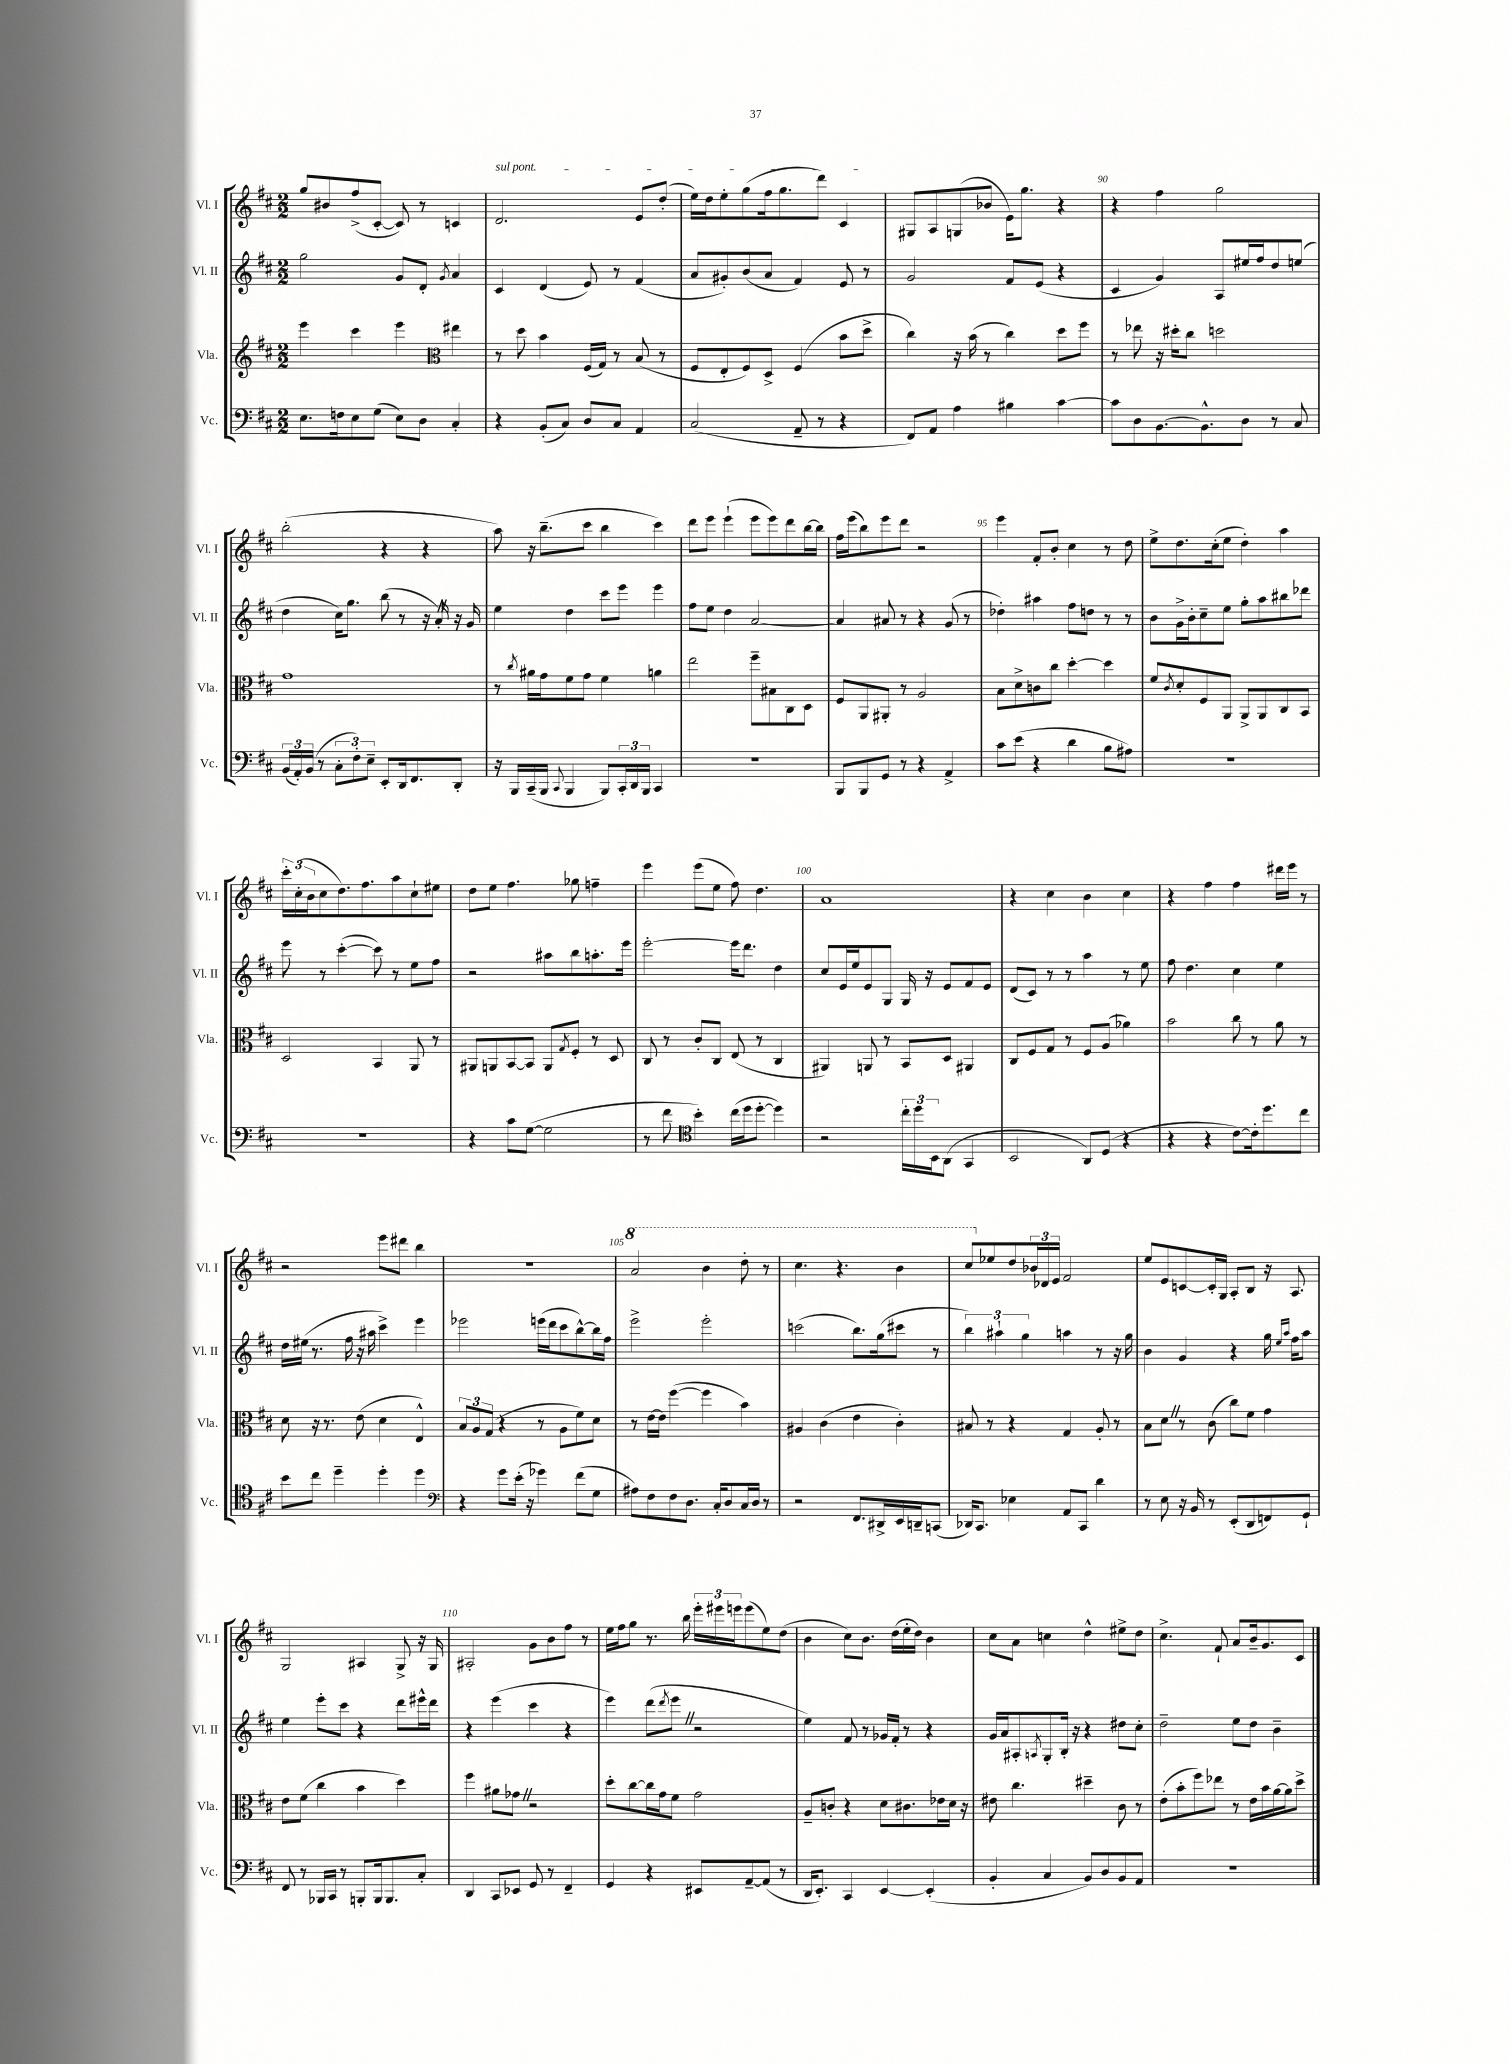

**kern	**kern	**kern	**kern
*part4	*part3	*part2	*part1
*staff4	*staff3	*staff2	*staff1
*I"Vc.	*I"Vla.	*I"Vl. II	*I"Vl. I
*I'Vc.	*I'Vla.	*I'Vl. II	*I'Vl. I
*clefF4	*clefG2	*clefG2	*clefG2
*k[f#c#]	*k[f#c#]	*k[f#c#]	*k[f#c#]
*M2/2	*M2/2	*M2/2	*M2/2
=86	=86	=86	=86
8.E\L	4eee\	2gg\	8gg/L
.	.	.	8b#X/
16Fn\k	.	.	.
8E\	4ccc#\	.	(8ff#^/
(8G\J	.	.	[8c#'/J
8E\L)	4eee\	8g/L	8c#/])
8D\J	.	8d'/J	8r
*	*clefC3	*	*
.	.	8qg/	.
4C#'/	4ee#X\	4a/	4cn/
=87	=87	=87	=87
!	!	!	!LO:TX:a:i:t=sul pont.
4r	8r	4c#/	2.d/
.	8dd\	.	.
(8BB'/L	4b\	(4d/	.
8C#/J)	.	.	.
8D/L	(16F#/LL	8e/)	.
.	16G/JJ)	.	.
8C#/J	8r	8r	.
4AA/	(8B/	(4f#/	8e/L
.	8r	.	(8dd'/J
=88	=88	=88	=88
(2C#/	8F#/L	8a/L	16ee\LL)
.	.	.	16dd\J
.	8E'/	8g#X'/)	8ee'\
.	8F#/)	(8b/	(8gg\
.	8D^/J	8a/J	16ff#\k
.	.	.	8.gg\
8AA~/	(4F#/	4f#/)	.
8r	.	.	8ddd\J)
4r	8b\L	8e/	4c#/
.	8dd^\J	8r	.
=89	=89	=89	=89
8FF#/L)	4cc#\)	2g/	8G#X/L
8AA/J	.	.	8A/
4A\	16r	.	(8Gn/
.	(16b\	.	.
.	8r	.	8b-X/J
4B#X\	4cc#\)	8f#/L	16e\KL)
.	.	.	8.gg\J
.	.	(8e/J	.
[4c#\	8dd\L	4r	4r
.	8ff#\J	.	.
=90	=90	=90	=90
8c#\L]	8r	4c#/	4r
8D\	8ee-X\	.	.
[8.BB\	16r	4g/)	4ff#\
.	16dd#X'\KL	.	.
.	8cc#\J	.	.
8.BB^^\]	.	.	.
.	2ddn\	8A/L	2gg\
8D\J	.	16ee#X/L	.
.	.	16ff#/J	.
8r	.	8dd/	.
8C#/	.	(8een/J	.
!!LO:LB:g=z
=91	=91	=91	=91
(24BB/LL	1g	4dd\	(2bb'\
24AA'/)	.	.	.
(24BB/JJ	.	.	.
8r	.	.	.
12C#'\L	.	16cc#\KL)	.
.	.	8.gg\J	.
12F#'\)	.	.	.
12E~\J	.	.	.
8EE'/L	.	(8bb\	4r
16DD/k	.	8r	.
8.FF#/	.	.	.
.	.	16r	4r
.	.	16a'Z/)	.
8DD'/J	.	16r	.
.	.	16g/	.
=92	=92	=92	=92
16r	8r	4ee\	8aa\)
16BBB/LL	.	.	.
.	8qcc#/	.	.
(16CC#~/	16a#X\LL	.	16r
16BBB/JJ	16g\J	.	(8.bb~\L
8qqCC#/	.	.	.
4BBB/	8f#\	4dd\	.
.	8g\J	.	8ccc#\J
8BBB/L)	4f#\	8ccc#\L	4bb\
24CC#'/L	.	8eee\J	.
24DD/	.	.	.
24BBB/JJ	.	.	.
4CC#/	4an\	4eee\	4ccc#\)
=93	=93	=93	=93
1r	2ee\	8ff#\L	8ddd\L
.	.	8ee\J	8eee\J
.	.	4dd\	(4eee`\
.	8ff#~\L	[2a/	8eee\L
.	8B#X\	.	8eee\)
.	8C#\	.	8ddd\
.	8D\J	.	[16bb\L
.	.	.	16bb\JJ]
=94	=94	=94	=94
8BBB/L	8F#/L	4a/]	16ff#\LL
.	.	.	(16eee\J
8BBB/	8AA/	.	8bb\)
8GG/J	8AA#X'/J	8a#X/	8eee\
8r	8r	8r	8ddd\J
4r	2A/	4r	2r
4AA^/	.	(8g/	.
.	.	8r	.
=95	=95	=95	=95
8c#\L	8B\L	4dd-X'\)	4eee\
(8e\J	8d^\	.	.
4r	8cn\	4aa#X\	8f#'/L
.	8cc#\J	.	8b'/J
4d\	[4dd'\	8ff#\L	4cc#\
.	.	8ddn\J	.
8B\L	4dd\]	8r	8r
8A#X\J)	.	8r	8dd\
=96	=96	=96	=96
1r	8f#/L	8b\L	8ee^\L
.	8qc#/	.	.
.	8d'/	16g^\L	8.dd\
.	.	16b'\J	.
.	8F#/	8cc#~\	.
.	.	.	(16cc#'\k
.	8AA/J	8ee\J	8ee\J
.	8AA^/L	8gg'\L	4dd'\)
.	8AA/	8aa\	.
.	8C#/	8bb#X\	4aa\
.	8BB/J	8ddd-X\J	.
!!LO:LB:g=z
=97	=97	=97	=97
1r	2D/	8eee\	24ccc#'\LL
.	.	.	(24cc#'\
.	.	.	24b\J
.	.	8r	8cc#\
.	.	([4ccc#'\	8.dd\)
.	.	.	8.ff#\
.	4BB/	8ccc#\])	.
.	.	8r	8aa\
.	8AA/	8ee\L	8cc#`\
.	8r	8ff#\J	8ee#X\J
=98	=98	=98	=98
4r	8AA#X/L	2r	8dd\L
.	8AAn/	.	8ee\J
8c#\L	[8BB/	.	4.ff#\
([8G\J	8BB/J]	.	.
2G\]	8AA/L	8aa#X\L	.
.	8qG/	.	.
.	8F#'/J	8bb\	8gg-X\
.	8r	8.aan'\	4ffn~\
.	8D/	.	.
.	.	16eee\Jk	.
=99	=99	=99	=99
8r	8C#/	[2eee'\	4eee\
8f#\	8r	.	.
*clefC4	*	*	*
4b'\)	8c#'/L	.	(8eee\L
.	8C#/J	.	8ee\J
(16cc#\LL	(8E/	16eee\KL]	8ff#\)
16dd\J	.	8.ddd\J	.
[8dd'\J	8r	.	4.dd\
4dd\])	4C#/	4dd\	.
=100	=100	=100	=100
2r	4AA#X/)	8cc#/L	1a
.	.	16e/L	.
.	.	16ee/J	.
.	8AAn/	8e/	.
.	8r	8G/J	.
24cc#'\LL	8BB/L	16G/	.
24dd\	.	.	.
.	.	16r	.
24BB\J	.	.	.
(8AA\J	8D/J	8e/L	.
4GG/	4AA#X/	8f#/	.
.	.	8e/J	.
=101	=101	=101	=101
2BB/	8C#/L	(8d/L	4r
.	8F#/	8c#/J)	.
.	8G/J	8r	4cc#\
.	8r	8r	.
8AA/L)	8F#/L	4aa\	4b\
(8D/J	(8A/J	.	.
4r	4a-X\)	8r	4cc#\
.	.	8ee\	.
=102	=102	=102	=102
4r	2b\	8ff#\	4r
.	.	4.dd\	.
4r	.	.	4ff#\
[8c#\L)	8cc#\	4cc#\	4ff#\
16c#'\k]	8r	.	.
8.dd\	.	.	.
.	8a\	4ee\	16ddd#X\LL
.	.	.	16eee\JJ
8cc#\J	8r	.	8r
!!LO:LB:g=z
=103	=103	=103	=103
8b\L	8d\	16dd\LL	2r
.	.	(16ee#X\JJ	.
8cc#\J	16r	8.r	.
.	8.r	.	.
4dd~\	.	.	.
.	.	16ff#\	.
.	(8e\	16r	.
.	.	16aa#X\	.
4dd'\	4d\	4ccc#^\)	8eee\L
.	.	.	8ddd#X\J
4dd\	4E^^/)	4eee\	4bb\
=104	=104	=104	=104
*clefF4	*	*	*
4r	12B/L	2eee-X\	1r
.	12A/	.	.
.	(12G/J	.	.
8g\L	4r	.	.
(16e'\Jk	.	.	.
16r	.	.	.
4g-X\)	8r	(16eeen\LL	.
.	.	16ddd\J	.
.	8A\L	8ccc#\	.
(8f#\L	8f#\)	[8bb^^\)	.
8G\J	8d\J	16bb\L]	.
.	.	16ff#\JJ	.
=105	=105	=105	=105
*	*	*	*8va
8A#X\L)	8r	2eee^\	2aa/
8F#\	[16e\LL	.	.
.	16e\JJ]	.	.
8F#\	([4ff#\	.	.
8.D\J	.	.	.
.	4ff#\]	2eee'\	4bb\
16C#'/KL	.	.	.
8D/	.	.	.
16C#/L	4b\)	.	8ddd'\
16D/JJ	.	.	.
8r	.	.	8r
=106	=106	=106	=106
2r	4A#X/	(2cccn\	4.ccc#\
.	(4c#\	.	.
.	.	.	4.r
8.FF#/L	4e\	8.bb\L)	.
16DD#X^/L	.	(16gg\k	.
16EE/	4c#'\)	8ccc#X\J	4bb\
16DDn~/J	.	.	.
(8CCn/J	.	8r	.
=107	=107	=107	=107
16DD-X/KL)	8B#X/	6bb\)	8ccc#/L
8.CC#/J	.	.	.
*	*	*	*X8va
.	8r	.	8ee-X/
.	.	6aa#X`\	.
4E-X\	4r	.	8dd/
.	.	6gg\	.
.	.	.	24b-X/L
.	.	.	24d-X/
.	.	.	24e/JJ
8AA/L	4G/	4aan\	2f#/
8CC#/J	.	.	.
4d\	8A'/	8r	.
.	8r	16r	.
.	.	16gg\	.
=108	=108	=108	=108
8r	8B\L	4b\	8ee/L
8E\	8dZ\J	.	8e/
16r	8r	4g/	[8cn/
16BB/	.	.	.
8r	(8c#\	.	16c'/L]
.	.	.	16G/JJ
(8EE'/L	8cc#\L)	4r	8A'/L
8DD/	8f#\J	.	8B/J
8FFn/)	4g\	16gg\	16r
.	.	16qqee/LL	.
.	.	16qqaa/JJ	.
.	.	16ff#\KL	8.A/
8GG`/J	.	8aa\J	.
!!LO:LB:g=z
=109	=109	=109	=109
8FF#/	8e\L	4ee\	2G/
8r	(8f#\J	.	.
16BBB-X/LL	4cc#\	8eee'\L	.
16CC#/JJ	.	.	.
8r	.	8ccc#\J	.
8BBBn'/L	4b\	4r	4A#X/
16BBB/k	.	.	.
8.BBB/	.	.	.
.	4dd\)	8ddd\L	8G^/
8C#'/J	.	16eee#X^^\L	16r
.	.	16ddd\JJ	16G/
=110	=110	=110	=110
4DD/	4ff#\	4r	2A#X'/
8CC#/L	8a#X\L	(4eee\	.
8EE-X/J	8g-XZ\J	.	.
8GG/	2r	4ccc#\	8g\L
8r	.	.	8b\
4FF#~/	.	4r	8ff#\J
.	.	.	8r
=111	=111	=111	=111
4GG/	8dd'\L	4eee\)	16ee\LL
.	.	.	16ff#\J
.	[8cc#\	.	8gg\J
4r	16cc#\L]	(8ddd\L	8.r
.	16g\J	.	.
.	.	8qddd/	.
.	8f#\J	8eeeZ\J	.
.	.	.	16bb\
8EE#X/L	2g\	2r	24eee'\LL
.	.	.	24eee#X\
.	.	.	24eeen\J
[8AA~/	.	.	(8eee\
(8AA/J]	.	.	8ee\)
8r	.	.	(8dd\J
=112	=112	=112	=112
16DD/KL	8A~/L	4ee\)	4b\
8.EE'/J)	.	.	.
.	8cn'/J	.	.
4CC#/	4r	8f#/	8cc#\L)
.	.	8r	8.b\J
[4EE/	8d\L	16g-X/LL	.
.	.	16f#'/JJ	(16dd\LL
.	8.c#X\	8r	16ee'\
.	.	.	16dd\JJ)
(4EE'/]	.	4r	4b\
.	16e-X\L	.	.
.	16d\JJ	.	.
.	16r	.	.
=113	=113	=113	=113
4BB'/	8e#X\	16g/LL	8cc#\L
.	.	16a/J	.
.	4.cc#\	8A#X'/	8a\J
.	.	8qAn/	.
4C#/	.	8G'/	4ccn\
.	.	16B'/Jk	.
.	.	16r	.
8BB/L)	4dd#X~\	4r	4dd^^\
8D/	.	.	.
8BB/	8c#\	8dd#X\L	8ee#X^\L
8AA/J	8r	8cc#'\J	8dd\J
=114	=114	=114	=114
1r	(8e'\L	2dd~\	4.cc#^\
.	8b'\	.	.
.	8ff#\)	.	.
.	8ee-X\J	.	8f#`/
.	8r	8ee\L	8a/L
.	16e\LL	8dd\J	16b~/k
.	16b\	.	8.g/
.	[16a\	4b~\	.
.	16a\J]	.	.
.	8dd^\J	.	8c#/J
==	==	==	==
*-	*-	*-	*-
